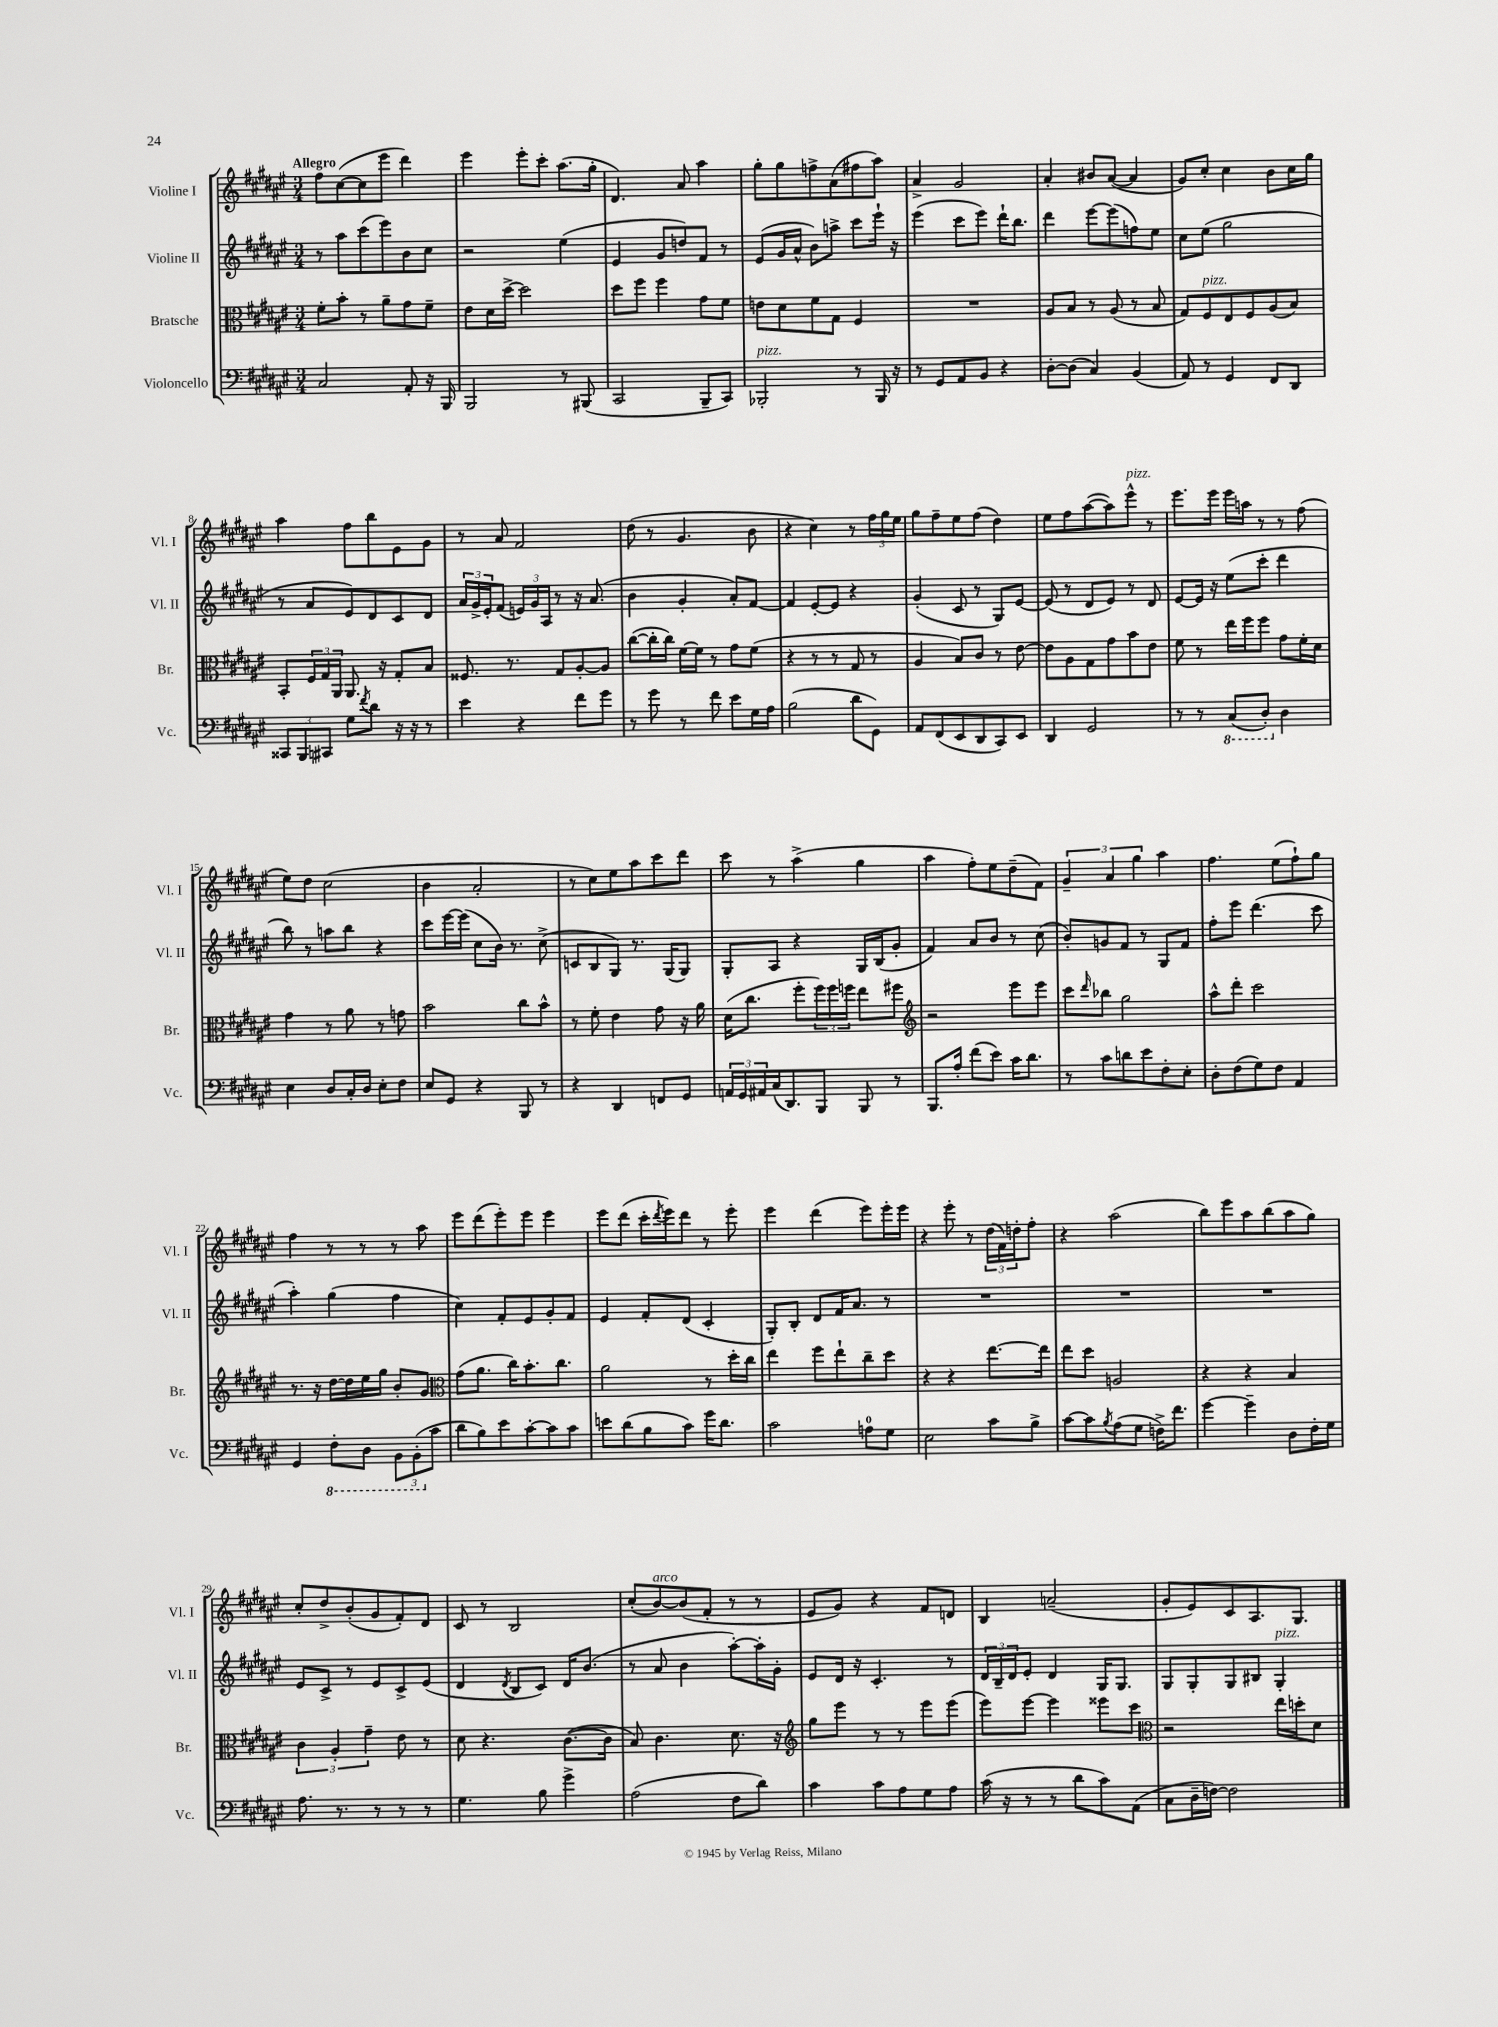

**kern	**kern	**kern	**kern
*staff4	*staff3	*staff2	*staff1
*clefF4	*clefC3	*clefG2	*clefG2
*k[f#c#g#d#a#e#]	*k[f#c#g#d#a#e#]	*k[f#c#g#d#a#e#]	*k[f#c#g#d#a#e#]
*M3/4	*M3/4	*M3/4	*M3/4
2C#/	8f#'\L	8r	8ff#\L
.	8b'\J	8aa#\L	([8cc#\
.	8r	(8ccc#\	8cc#\]
.	8a#~\L	8eee#\)	8eee#\J
8AA#'/	8g#\	8b\	4ddd#\)
16r	8f#~\J	8cc#\J	.
16BBB/	.	.	.
=	=	=	=
2BBB/	8e#\L	2r	4eee#\
.	16d#\L	.	.
.	[16dd#^\JJ	.	.
.	2dd#\]	.	8eee#'\L
.	.	.	8ccc#'\J
8r	.	(4ee#\	(8.aa#\L
(8BBB#/	.	.	.
.	.	.	16gg#'\Jk
=	=	=	=
2CC#/	8dd#\L	4e#/	4.d#/)
.	8ff#\J	.	.
.	4ff#\	8g#/L	.
.	.	8dd/)	8a#/
8BBB~/L	8g#\L	8f#/J	4aa#\
8CC#/J)	8f#\J	8r	.
=	=	=	=
2BBB-'/	8e\L	(8e#/L	8gg#'\L
.	8d#\	16g#/L	8gg#\
.	.	16a#^^/JJ	.
.	8f#\	8b\L)	8ff^\
.	8G#\J	8aa^\J	(8a#\
8r	4F#/	8ccc#\L	8ff#\
16BBB-/	.	16eee#`\Jk	8aa#\J)
16r	.	16r	.
=	=	=	=
8r	2.r	(4eee#\	4a#^/
8GG#/L	.	.	.
8AA#/	.	8ccc#\L	2g#/
8BB/J	.	8eee#\J)	.
4r	.	16ddd#`\LK	.
.	.	8.bb\J	.
=	=	=	=
[8D#'\L	8A#/L	4ddd#\	4a#'/
(8D#\]J	8B/J	.	.
4C#/)	8r	[8eee#\L	8b#/L
.	(8A#/	(8eee#\]	([8a#/J
(4BB/	8r	8ff\)	4a#/]
.	8B/	8ee#\J	.
=	=	=	=
8AA#/)	8G#/L)	8cc#\L	8g#/L)
8r	8F#/	(8ee#\J	8cc#'/J
4GG#/	8E#/	2gg#\	4cc#\
.	8F#/	.	.
8FF#/L	(8A#/	.	8b\L
8DD#/J	8B/J)	.	16cc#\L
.	.	.	16gg#\JJ
=	=	=	=
12CC##/L	8BB'/L	8r	4aa#\
12BBB/	.	.	.
.	24F#/L	8a#/L	.
12CC#/J	24G#/	.	.
.	24AA#/JJ	.	.
8G#\L	8.AA#/	8e#/)	8ff#\L
8qf#/	.	.	.
8d#\J	.	8d#/	8bb\
.	16r	.	.
16r	8G#'/L	8c#/	8e#\
16r	.	.	.
8r	8B/J	8d#/J	8g#\J
=	=	=	=
4e#\	8.F##/	24a#/LL	8r
.	.	24g#^/	.
.	.	24e#'/J	.
.	.	(8f#/J	8a#/
.	8.r	.	.
4r	.	24e/LL)	2f#/
.	.	24g#/	.
.	.	24A#/JJ	.
.	8G#/L	8r	.
8f#\L	[8A#'/	16r	.
.	.	(8.a#/	.
8g#\J	8A#/]J	.	.
=	=	=	=
8r	([8cc#\L	4b\	(8dd#\
8g#\	16cc#'\]L	.	8r
.	16cc#\JJ)	.	.
8r	[16f#\LL	4g#'/	4.g#/
.	16f#\]JJ	.	.
8f#\	8r	.	.
8e#\L	8g#\L	8a#'/L)	.
16G#\L	(8f#\J	[8f#/J	8b\
16A#\JJ	.	.	.
=	=	=	=
(2B\	4r	4f#/]	4r
.	8r	[8e#'/L	4cc#\)
.	8r	8e#/]J	.
8d#\L	8G#/	4r	8r
8GG#\J)	8r	.	24ff#\LL
.	.	.	24gg#\
.	.	.	24ee#\JJ
=	=	=	=
8AA#/L	4A#/	(4g#'/	8gg#\L
(8FF#/	.	.	8ff#~\
8EE#/	8B/L)	8c#/	8ee#\
8DD#/	8c#/J	8r	(8ff#\J
8CC#/)	8r	8G#/L)	4dd#\)
8EE#/J	[8e#\	[8e#/J	.
=	=	=	=
4DD#/	8e#\]L	(8e#/]	8ee#\L
.	8A#\	8r	8ff#\
2GG#/	8G#\	8d#/L	([8aa#\
.	8g#\	8e#/J)	8aa#\])
.	8b\	8r	8eee#^^\J
.	8e#\J	8d#/	8r
=	=	=	=
8r	8f#\	[8e#/L	8.eee#\L
8r	8r	16e#/]Jk	.
.	.	16r	16eee#\Jk
(8CC#/L	16ee#\LL	(8ee#\L	16eee#\LL
.	16ff#\J	.	16aa\JJ
8DD#'/J)	8ff#\J	8ccc#'\J	8r
4D#\	8g#\L	4ddd#\	8r
.	16f#'\L	.	(8ff#\
.	16d#\JJ	.	.
=	=	=	=
4E#\	4g#\	8bb\)	8ee#\L)
.	.	8r	8dd#\J
8D#/L	8r	8aa\L	(2cc#\
16C#'/L	8a#\	8bb\J	.
16D#/JJ	.	.	.
8E#'\L	8r	4r	.
8F#\J	8g\	.	.
=	=	=	=
8E#/L	2b\	8ccc#\L	4b\
8GG#/J	.	[16eee#\L	.
.	.	(16eee#\]JJ	.
4r	.	8cc#\L	2a#'/
.	.	16b\Jk)	.
.	.	8.r	.
8BBB/	8cc#\L	.	.
8r	8b^^\J	(8cc#^\	.
=	=	=	=
4r	8r	8c/L	8r
.	8f#'\	8B/	8cc#\L)
4DD#/	4e#\	8G#/J)	8ee#\
.	.	8.r	8aa#\
8FF/L	8g#\	.	8ccc#\
.	.	(16G#/LK	.
8GG#/J	16r	8G#/J)	8ddd#\J
.	16a#\	.	.
=	=	=	=
24AA/LL	(16d#\LK	8G#'/L	8ccc#\
24GG#/	.	.	.
.	8.cc#\J	.	.
24AA#/	.	.	.
(16C#/J	.	8A#/J	8r
8.DD#/)	.	.	.
.	8ff#'\L	4r	(4aa#^\
8BBB/J	24ff#\L)	.	.
.	24ff#\	.	.
.	24ff\JJ	.	.
8BBB/	8ee#\L	16G#/LL	4gg#\
.	.	(16B/J	.
8r	8ff#\J	8g#'/J	.
=	=	=	=
*	*clefG2	*	*
8.BBB/L	2r	4f#/)	4aa#\
16A#'/Jk	.	.	.
(8f#\L	.	8a#/L	8ff#'\L)
8e#\J)	.	8b/J	8ee#\
16c#\LK	8eee#\L	8r	(8dd#~\
8.d#\J	.	.	.
.	8eee#\J	(8cc#\	8f#\J)
=	=	=	=
8r	8ccc#\L	8b'/L)	6g#~/
.	16qqddd#/	.	.
8c#\L	8bb-\J	8g/	.
.	.	.	6a#/
8d\	2gg#\	8f#/J	.
.	.	.	6gg#\
8e#\	.	8r	.
8F#'\	.	8G#/L	4aa#\
8E#'\J	.	8f#/J	.
=	=	=	=
8D#'\L	8aa#^^\L	8ff#'\L	4.ff#\
(8F#\	8ddd#'\J	8eee#\J	.
8G#\)	2ccc#\	(4.ddd#\	.
8F#\J	.	.	(8ee#\L
4AA#/	.	.	8ff#`\)
.	.	8ccc#\	8gg#\J
=	=	=	=
4GG#/	8.r	4aa#'\)	4ff#\
.	16r	.	.
8FF#'\L	[16dd#\LL	(4gg#\	8r
.	16dd#\]	.	.
8DD#\J	16ee#\	.	8r
.	16gg#\JJ	.	.
12BBB\L	8b'/L	4ff#\	8r
(12BBB'\	.	.	.
.	8g#/J	.	8aa#\
12c#\J	.	.	.
=	=	=	=
*	*clefC3	*	*
8d#\L	(8g#\L	4cc#\)	8eee#\L
8B\)	8.a#\J	.	(8ddd#\
8e#\	.	8f#'/L	8eee#'\)
.	16cc#\LK)	.	.
[8c#'\	8.b'\	8e#/	8eee#\J
8c#\]	.	8g#'/	4eee#\
.	8.cc#\J	.	.
8c#\J	.	8f#/J	.
=	=	=	=
8e\L	2a#\	4e#/	8eee#\L
(8d#\	.	.	(8ddd#\J
8B\	.	8f#'/L	16ccc#'\LL
.	.	.	8qddd#/
.	.	.	16eee#\J)
8c#\J)	.	(8d#/J	8ddd#\J
16g#\LK	8r	4c#'/	8r
8.d#\J	.	.	.
.	16dd#'\LL	.	8eee#'\
.	16cc#\JJ	.	.
=	=	=	=
2c#\	4ee#\	8G#'/L)	4eee#\
.	.	8B'/J	.
.	8ff#\L	8d#/L	(4ddd#\
.	8ee#`\	16f#/K	.
.	.	8.a#/J	.
8A\L	8cc#~\	.	8eee#\L)
8G#\J	8dd#\J	8r	16eee#'\L
.	.	.	16eee#\JJ
=	=	=	=
2E#\	4r	2.r	4r
.	4r	.	8eee#'\
.	.	.	8r
8c#\L	[8.ee#\L	.	(24dd#\LL
.	.	.	24f#\)
.	.	.	24dd'\J
8B^\J	.	.	8ff#'\J
.	16ee#\]Jk	.	.
=	=	=	=
[8c#\L	8ee#\L	2.r	4r
8c#\]	8dd#\J	.	.
8qB/	.	.	.
(8A#\	2A/	.	(2aa#\
8G#\J	.	.	.
16F^\LK)	.	.	.
8.f#\J	.	.	.
=	=	=	=
[4g#\	4r	2.r	8bb\L)
.	.	.	8eee#\
4g#~\]	4r	.	8aa#\
.	.	.	(8bb\
8D#\L	4B/	.	8aa#\
16F#'\L	.	.	8gg#\J)
16G#\JJ	.	.	.
=	=	=	=
8.A#\	6c#\	8e#/L	8cc#'/L
.	.	8c#^/J	8dd#^/
.	6A#'/	.	.
8.r	.	.	.
.	.	8r	(8b'/
.	6g#~\	.	.
8r	.	8e#/L	8g#/
8r	8e#\	8c#^/	8f#'/)
8r	8r	(8e#/J	8d#/J
=	=	=	=
4.G#\	8d#\	4d#/	8c#/
.	4.r	.	8r
.	.	8qd#/	.
.	.	8B/L	2B/
8B\	.	8c#/J)	.
4g#^\	([8.c#\L	16d#/LK	.
.	.	(8.b/J	.
.	16c#\]Jk	.	.
=	=	=	=
(2A#\	8B/)	8r	(8cc#'/L
.	4.c#\	8a#/	[8b/)
.	.	4b\	(8b/]
.	.	.	8f#'/J
8F#\L	8.d#\	[8aa#'\L)	8r
8d#\J)	.	16aa#'\]L	8r
.	16r	16g#'\JJ	.
=	=	=	=
*	*clefG2	*	*
4c#\	8gg#\L	8e#/L	8e#/L
.	8eee#\J	16d#/Jk	8g#/J)
.	.	16r	.
8c#\L	8r	4.c#'/	4r
8A#\	8r	.	.
8G#\	8eee#\L	.	8f#/L
8A#\J	(8eee#\J	8r	8d/J
=	=	=	=
(16c#\	8eee#\L)	24d#/LL	4B/
.	.	24B~/	.
16r	.	.	.
.	.	24d#/J	.
8r	[8eee#\J	8e#'/J	.
8r	4eee#\]	4d#/	(2a~/
8d#\L	.	.	.
8c#\)	8eee##\L	16G#/LK	.
.	.	8.G#/J	.
(8AA#\J	8ccc#\J	.	.
=	=	=	=
*	*clefC3	*	*
8C#\L	2r	8G#/L	8g#'/L
16D#~\L	.	8G#'/	8e#/)
[16F\JJ)	.	.	.
2F\]	.	8G#/	8c#/
.	.	8B#/J	8.A#/
.	16ee#\LL	4G#'/	.
.	16dd'\J	.	8.G#/J
.	8d#\J	.	.
==	==	==	==
*-	*-	*-	*-
